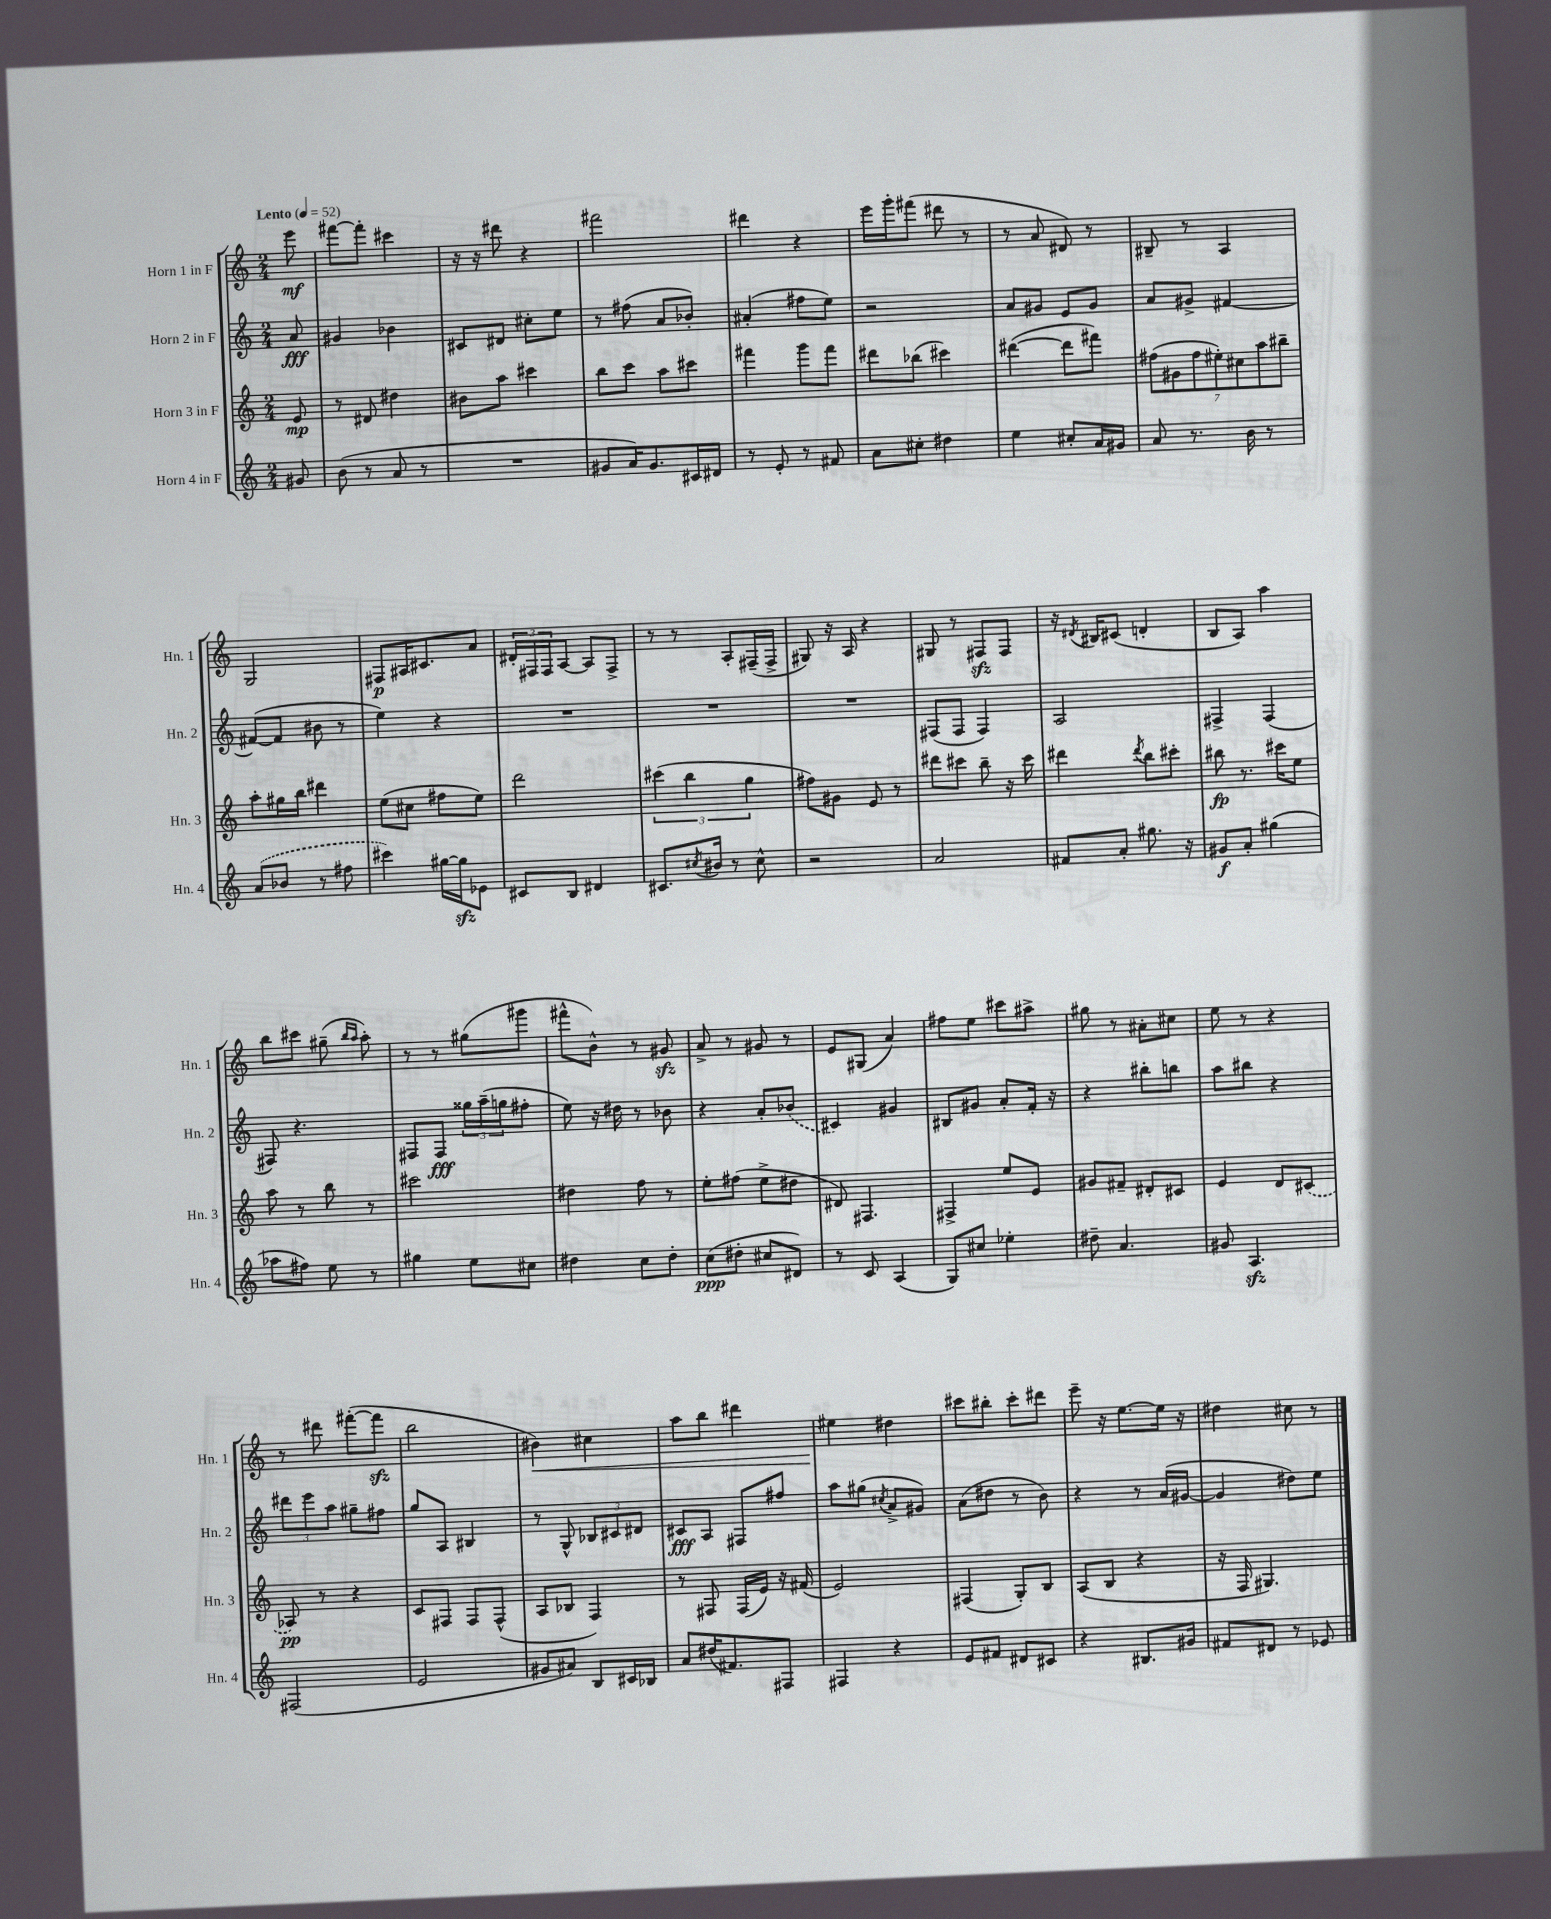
<<
\new StaffGroup <<
\new Staff = "s0" \with { instrumentName = "Horn 1 in F" shortInstrumentName = "Hn. 1" } {
    \clef treble \key c \major \numericTimeSignature \time 2/4 \partial 8 \tempo "Lento" 4 = 52
    e'''8\mf |
    fis'''8~ fis'''8-. cis'''4 |
    r16 r16 dis'''8 r4 |
    fis'''2 |
    dis'''4 r4 |
    e'''16 g'''16-. fis'''8( dis'''8 r8 |
    r8 a'8 dis'8) r8 |
    bis8-- r8 a4 |
    g2 |
    fis8\p ais16 cis'8. a'8 |
    \tuplet 3/2 { dis'16-. fis16 fis16 } a8~ a8 fis8-> |
    r8 r8 a8-. fis16--( fis16-> |
    gis8) r16 a16 r4 |
    gis8 r8 fis8\sfz fis8 |
    r16 \acciaccatura { dis'8 } bis16 cis'8( d'4-. |
    b8 a8) a''4 |
    b''8 cis'''8 gis''8--( \grace { b''16 a''16 } a''8-.) |
    r8 r8 gis''8( gis'''8 |
    fis'''8-^ b'8-^) r8 gis'8\sfz |
    a'8-> r8 gis'8 r8 |
    e'8 gis8( a'4) |
    fis''8 e''8 cis'''8 ais''8-> |
    gis''8 r8 ais'8-. cis''8 |
    e''8 r8 r4 |
    r8 dis'''8 fis'''8~-.( fis'''8\sfz |
    b''2 |
    bis'4\<) cis''4 |
    a''8 b''8 dis'''4 |
    eis''4\! dis''4 |
    cis'''8 bis''8-. cis'''8-. dis'''8 |
    e'''8-- r16 e''8.~ e''16 r16 |
    dis''4 cis''8 r8 \bar "|." |
}
\new Staff = "s1" \with { instrumentName = "Horn 2 in F" shortInstrumentName = "Hn. 2" } {
    \clef treble \key c \major \numericTimeSignature \time 2/4 \partial 8
    a'8\fff |
    gis'4 bes'4 |
    cis'8 dis'8 cis''8-. e''8 |
    r8 fis''8( a'8 bes'8-.) |
    ais'4-.( fis''8 e''8) |
    r2 |
    a'8 gis'8 e'8 gis'8 |
    a'8 gis'8-> fis'4~ |
    fis'8~( fis'8 bis'8 r8 |
    e''4) r4 |
    R2 |
    R2 |
    R2 |
    fis8( fis8 fis4) |
    a2 |
    fis4-> fis4( |
    fis8) r4. |
    fis8 fis8\fff \tuplet 3/2 { gisis''16 a''16--( g''16 } fis''8-. |
    e''8) r16 dis''16 r8 bes'8 |
    r4 a'8-. \once \slurDashed bes'8( |
    cis'4) gis'4 |
    bis8 gis'8 a'8-. f'16-. r16 |
    r4 bis''8-. b''8 |
    a''8 bis''8 r4 |
    \tuplet 3/2 { dis'''8 e'''8 a''8 } gis''8-- fis''8 |
    g''8 a8 bis4 |
    r8 g8-^ \tuplet 3/2 { bes8 cis'8 dis'8 } |
    cis'8\fff a8 fis8 fis''8 |
    a''8 gis''8( \acciaccatura { cis''8 } a'8-> gis'8) |
    a'8( dis''8 r8 b'8) |
    r4 r8 a'16( gis'16~ |
    gis'4 dis''8) e''8 \bar "|." |
}
\new Staff = "s2" \with { instrumentName = "Horn 3 in F" shortInstrumentName = "Hn. 3" } {
    \clef treble \key c \major \numericTimeSignature \time 2/4 \partial 8
    e'8\mp |
    r8 dis'8 dis''4 |
    bis'8 a''8 cis'''4 |
    b''8 c'''8 a''8 cis'''8 |
    fis'''4 g'''8 fis'''8 |
    dis'''8 bes''8( cis'''4) |
    dis'''4~( dis'''8 fis'''8) |
    \tuplet 7/4 { fis''8( gis'8 fis''8 eis''8-.) cis''8 a''8 bis''8-- } |
    a''8-. gis''16 b''16 dis'''4 |
    e''8( cis''8 fis''8 e''8) |
    d'''2 |
    \tuplet 3/2 { cis'''4( b''4 g''4 } |
    fis''8) gis'8 e'8 r8 |
    dis'''8 cis'''8 b''8-- r16 cis'''16 |
    dis'''4 \acciaccatura { dis'''8 } b''8 cis'''8-. |
    bis''8\fp r8. cis'''16 e''8 |
    a''8 r8 b''8 r8 |
    cis'''2 |
    dis''4 f''8 r8 |
    e''8-. fis''8( e''8-> dis''8 |
    dis'8) fis4. |
    fis4-> e''8 e'8 |
    gis'8 fis'8-- dis'8-. cis'8 |
    e'4 d'8 \once \slurDashed cis'8( |
    aes8\pp) r8 r4 |
    c'8 fis8 fis8 fis8-^( |
    a8 bes8 f4) |
    r8 fis8 fis16( e'16) r16 fis'16( |
    e'2) |
    fis4( g8-.) b8 |
    a8( b8 r4 |
    r16 f16 gis4.) \bar "|." |
}
\new Staff = "s3" \with { instrumentName = "Horn 4 in F" shortInstrumentName = "Hn. 4" } {
    \clef treble \key c \major \numericTimeSignature \time 2/4 \partial 8
    gis'8 |
    b'8( r8 a'8 r8 |
    R2 |
    gis'8 a'16) gis'8. cis'16 dis'16 |
    r8 e'8-. r8 fis'8 |
    a'8 cis''8-. dis''4 |
    e''4 cis''8-. a'16 gis'16 |
    a'8 r8. b'16 r8 |
    \once \slurDashed a'8( bes'8 r8 fis''8 |
    cis'''4) gis''16~ gis''16\sfz ees'8 |
    cis'8 b8 dis'4 |
    cis'8. \acciaccatura { cis''8 } bis'16 r8 cis''8-^ |
    r2 |
    a'2 |
    fis'8 a'8-. gis''8. r16 |
    gis'8\f a'8-. gis''4( |
    aes''8 fis''8) e''8 r8 |
    gis''4 e''8 cis''8 |
    dis''4 c''8 dis''8-. |
    c''8\ppp( dis''8-. cis''8 dis'8) |
    r8 c'8 a4( |
    g8) cis''8 ees''4-. |
    dis''8-- a'4. |
    gis'8 a4.\sfz |
    fis2( |
    e'2 |
    gis'8 ais'8) b8 cis'16 bes16 |
    a'8 dis''16( fis'8.) fis8 |
    fis4 r4 |
    e'8 fis'8 dis'8 cis'8 |
    r4 bis8. gis'16 |
    fis'8 dis'8 r8 ees'8 \bar "|." |
}
>>
>>
\layout { \context { \Score \remove "Bar_number_engraver" } }
